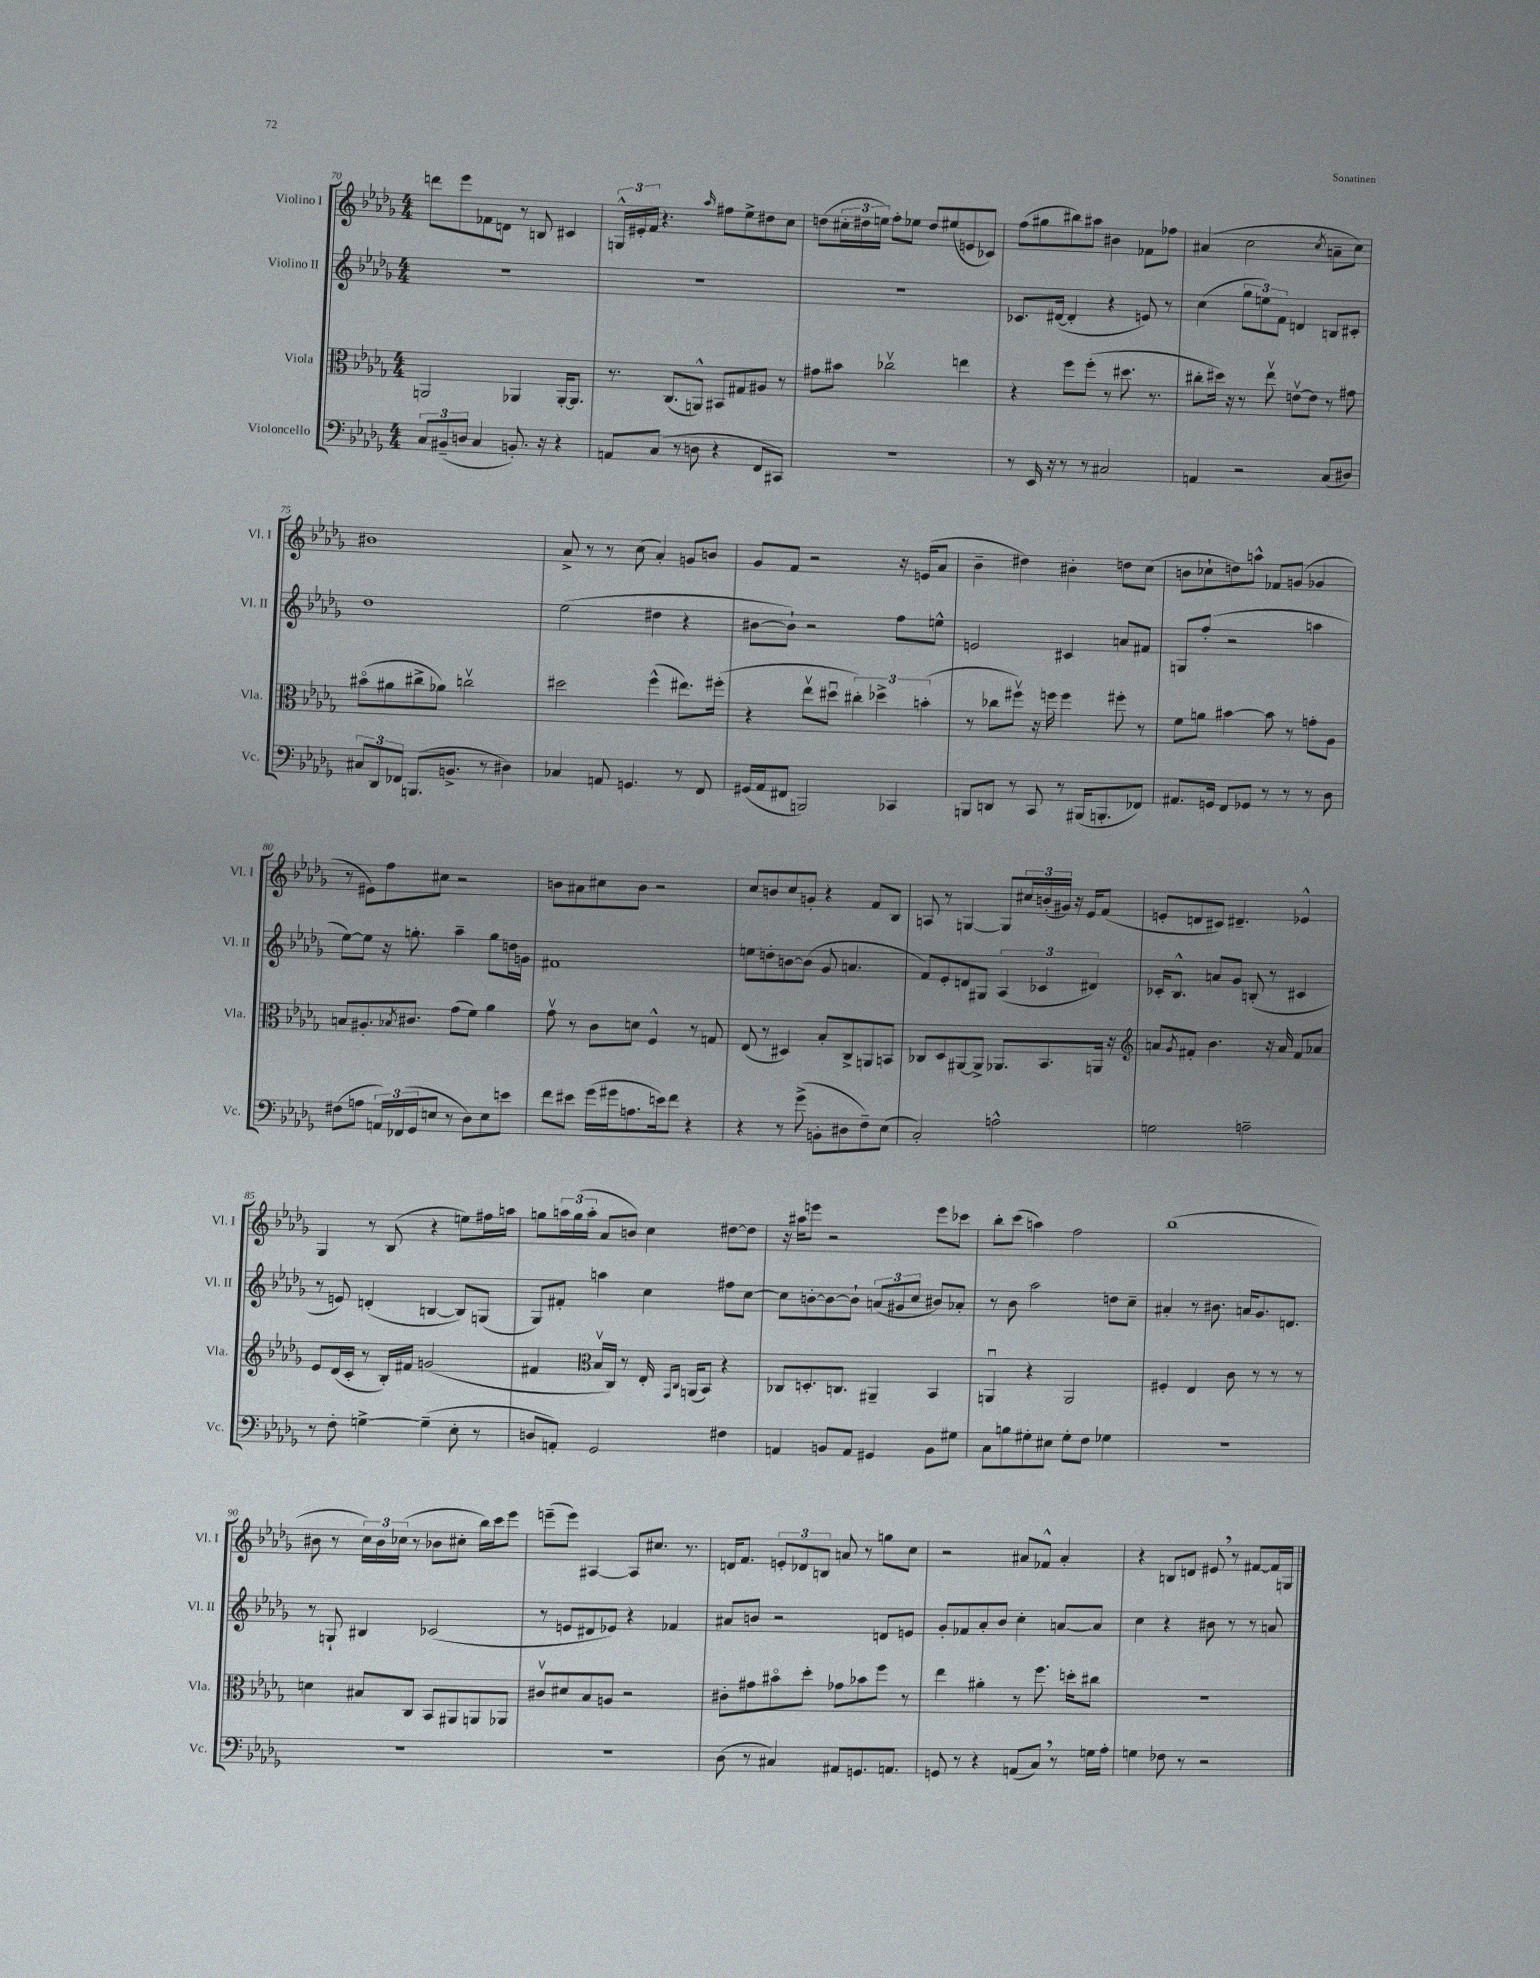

**kern	**kern	**kern	**kern
*staff4	*staff3	*staff2	*staff1
*clefF4	*clefC3	*clefG2	*clefG2
*k[b-e-a-d-g-]	*k[b-e-a-d-g-]	*k[b-e-a-d-g-]	*k[b-e-a-d-g-]
*M4/4	*M4/4	*M4/4	*M4/4
12C/L	2AA/	1r	8ddd\L
(12BB#~/	.	.	.
.	.	.	8eee-\
12D/J	.	.	.
4C/	.	.	8f-\
.	.	.	8d\J
8.BB'/)	4AA-/	.	8r
.	.	.	8B/
16r	.	.	.
4r	[16AA-'/LK	.	4c#/
.	8.AA-/]J	.	.
=	=	=	=
8AA/L	8.r	1r	24G^^/LL
.	.	.	24e#'/
.	.	.	24f/JJ
(8C/J	.	.	4.r
.	(8.C/L	.	.
8r	.	.	.
8D\	8AA^^/J)	.	.
.	.	.	16qqaa-/
4r	8BB#/L	.	8ff#\L
.	8G#/	.	8ee-^\
8FF/L	8A#/J	.	8dd#\
8CC#/J)	8r	.	8cc\J
=	=	=	=
1r	8g#\L	1r	(8dd\L
.	8b#\J	.	24cc#'\L
.	.	.	24dd#\
.	.	.	24ee\JJ)
.	2cc-v\	.	8ff'\L
.	.	.	8ee-\J
.	.	.	8dd#/L
.	.	.	(8ee#/
.	4ee\	.	8e/
.	.	.	8c-/J)
=	=	=	=
8r	4r	8.c-/L	(8ff\L
16EE-/	.	.	8gg#\
16r	.	([16d#/Jk	.
8r	8ff\L	4d#'/]	8bb#\)
8r	(8ff'\J	.	8aa#\J
2C#/	8r	4r	4b#\
.	8.dd#\	.	.
.	.	8e/)	8f-\L
.	8.r	.	.
.	.	8r	8ff-\J
=	=	=	=
4AA/	8cc#'\L	(4cc\	(4a#/
.	16dd#\Jk)	.	.
.	16r	.	.
2r	8r	12gg-\L	2cc\
.	.	12ee\)	.
.	8ee-v\	.	.
.	.	12f\J	.
.	[8ev\L	4d/	.
.	8e\]J	.	.
.	.	.	8qcc/
(8C/L	8r	8B/L	8a~\L
8D#/J)	8g#\	8c#'/J	8cc\J)
=	=	=	=
12C#/L	(8b#o\L	1dd-	1b#
12DD-/	.	.	.
.	8a#\	.	.
12FF-/J	.	.	.
(8.BBB/L	8cc#^\	.	.
.	8a-\J)	.	.
8.BB^/J	.	.	.
.	2ccv\	.	.
8r	.	.	.
4D#\)	.	.	.
=	=	=	=
4C-/	2dd#\	(2ee-\	8a-^/
.	.	.	8r
8AA/	.	.	8r
4.GG/	.	.	(8cc\
.	(4ff^^\	4dd#\	4a-'/)
8r	8.ee#\L)	4r	8g/L
8FF/	.	.	8b/J
.	(16ff#'\Jk	.	.
=	=	=	=
(16GG#/LL	4r	[8b#\L	8g-/L
16AA-/J	.	.	.
8FF#/J	.	8b#`\]J)	8f/J
2BBB/)	8ee-v\L	2r	2r
.	8dd#u\J	.	.
.	6cc#'\)	.	.
.	6dd-^\	.	.
4CC-/	.	8ff\L	16r
.	.	.	(16e/LK
.	(6b'\	.	.
.	.	8ee^^\J	8a-/J
=	=	=	=
8BBB/L	8r	2e/	4b-~\
8DD/J	8cc-\L	.	.
8r	8ff#v\J)	.	4dd#\)
8CC/	16r	.	.
.	16ff\	.	.
8r	4ff\	4c#/	4b#'\
(16BBB#/LK	.	.	.
8.BBB'/	.	.	.
.	8ff#'\	8a/L	8dd\L
8FF-/J)	8r	8f#/J	(8cc\J
=	=	=	=
8.AA#/L	8f\L	8G/L	8b\L
.	8a\J	(8ff'/J	8cc-`\
16GG/Jk	.	.	.
8FF/L	[4b#\	2r	8dd\)
8GG-/J	.	.	8aa^^\J
8r	8b#\]	.	8f-/L
8r	8r	.	(8g/J
8r	8g'\L	4aa\	4g-/
8D-\	8A-\J	.	.
=	=	=	=
(8F#\L	8B/L	[8ee-\L)	8r
8A\J	8.A#'/	8ee-\]J	8e#\L)
24AA/LL)	.	16r	8ff\
(24FF-/	.	.	.
.	8qB-/	.	.
.	8.c#/J	8.gg'\	.
24GG-/J	.	.	.
8E/J	.	.	8cc#\J
8r	(8g-\L	4aa-~\	2r
8D-\L)	8f\J)	.	.
8E\	4a-\	8gg\L	.
8e\J	.	16dd\L	.
.	.	16g\JJ	.
=	=	=	=
8f\L	8g-v\	1f#	8b\L
8e#\J	8r	.	8a#\
(16g-\LL	8c\L	.	8cc#\
16g#\J	.	.	.
8.A\	8d\J	.	8b\J
.	4F^^/	.	2r
16e\k)	.	.	.
8f\J	.	.	.
4r	8r	.	.
.	8G/	.	.
=	=	=	=
4r	(8E-/	8ee\L	8cc/L
.	8r	8dd'\	8b/
8r	4D#/)	[8b\	8cc/
(8g-^\	.	(8b\]J	8g'/J
8BB'\L	8B-'/L	8g-/	4r
8D#\	8C^/	4.a/	.
8F~\)	8AA/	.	8f/L
(8E-\J	8BB/J	.	8B-/J
=	=	=	=
2C'/)	8C-/L	8f/L)	8A/
.	8D-/	8e-'/	8r
.	[8AA#/	8d/	[4G/
.	8AA#^/]J	8G#/J	.
2A^^\	8.AA-/L	(6A-/	8G/]L
.	.	.	24cc#/L
.	.	6c-/	(24b'/
.	8.BB-/	.	.
.	.	.	24g#/JJ)
.	.	.	16r
.	.	.	16e-/LK
.	.	6d#/)	.
.	16AA/Jk	.	(8f/J
.	16r	.	.
=	=	=	=
*	*clefG2	*	*
2G\	8a/L	16c-'/LK	8e'/L
.	.	8.B-^^/J	.
.	8qg-/	.	.
.	8f#'/J	.	8d/
.	4.b-\	8a/L	8c#/J)
.	.	8g-/J	4.d#~/
2A~\	.	(8B'/	.
.	16r	8r	.
.	16a/	.	.
.	8f#/L	4c#/	4e-^^/
.	8a-/J	.	.
=	=	=	=
8r	8e-/L	8r	4G-/
8F'\	(16d-/L	8e/)	.
.	16c'/JJ	.	.
[4G^\	8r	(4d'/	8r
.	16B-'/LL)	.	(8B-/
.	16f#/JJ	.	.
(4G~\]	(2g/	[4B/	4r
8E-'\	.	8B/]L)	8ee\L)
8r	.	(8G/J	16ff#\L
.	.	.	16aa\JJ
=	=	=	=
8D/L	4f#/	8G-/L)	8gg\L
8AA'/J)	.	8f#'/J	24aa\L
.	.	.	(24gg\
.	.	.	24aa'\JJ
*	*clefC3	*	*
2GG-/	16B-v/LL	4aa\	8a-/L
.	16C/JJ)	.	.
.	8r	.	8b/J)
.	16E-'/	4cc\	4cc\
.	16qqGG-/LL	.	.
.	16qqC/JJ	.	.
.	(16AA/LK	.	.
.	8BB-/J)	.	.
4F#\	4r	8ff#\L	[8dd#\L
.	.	[8cc\J	8dd#\]J
=	=	=	=
4AA/	8C-/L	8cc\]L	16r
.	.	.	16aa#\LK
.	8.D'/	[8b'\	8eee\J
8BB/L	.	8b\_	2r
.	8.C/J	.	.
8AA/J	.	8b`\]J	.
4GG#/	4AA#~/	(12a/L	.
.	.	12g#/	.
.	.	12cc/J	.
8BB\L	4BB-/	8b#/L)	8eee\L
8G#\J	.	8a-'/J	8ccc-\J
=	=	=	=
8C\L	4AAu/	8r	8bb-'\L
8B\	.	8b-\	(8ccc\J
8G#'\	4r	2aa-\	4aa\)
8E#\J	.	.	.
8G#'\L	2AA/	.	2ff\
8F\J	.	.	.
4G-\	.	8dd\L	.
.	.	8cc~\J	.
=	=	=	=
1r	4F#'/	4a#'/	(1bb-
.	4E-/	8r	.
.	.	8.b#\	.
.	8c\	.	.
.	.	16a/LK	.
.	8r	8.g-/	.
.	8r	.	.
.	.	8.d/J	.
.	8r	.	.
=	=	=	=
1r	4d\	8r	8b#\
.	.	8G`/	8r
.	8B#/L	4B#/	24cc\LL)
.	.	.	24b#\
.	.	.	(24cc-\JJ
.	8C/J	.	8r
.	8BB-/L	(2c-/	8b-\L
.	8AA#/	.	8cc#'\J
.	8AA/	.	16bb-\LL)
.	.	.	16ccc\J
.	8AA-/J	.	8eee-\J
=	=	=	=
1r	8c#v/L	8r	(8eee~\L
.	8d#/	8e/L	8eee\J)
.	8B-/	8d#/	[4A#/
.	8A/J	8e-/J)	.
.	2r	4r	8A#/]L
.	.	.	8.cc#/J
.	.	4f-/	.
.	.	.	8.r
=	=	=	=
(8D-\	8c#'\L	8a#/L	16d/LK
.	.	.	8.f/J
8r	8g#\	8b/J	.
4C#/)	8b#o\	2r	12e'/L
.	.	.	12d-/
.	8dd-'\J	.	.
.	.	.	12B/J
8AA#/L	8g-\L	.	8a/
8.GG/	8b-\	.	8r
.	8ff\J	8d/L	8gg\L
8.AA/J	.	.	.
.	8r	8e/J	8cc\J
=	=	=	=
8GG/	4ee-\	8g-'/L	2r
8r	.	8f-/	.
4r	4a#'\	8a-'/	.
.	.	8b-/J	.
(8AA/L	8r	4cc'\	8a#/L
8C/J)	8.ff\	.	8f-^^/J
8r	.	[8a/L	4a#'/
.	16dd'\LK	.	.
16G\LL	8cc#\J	8a/]J	.
16A-'\JJ	.	.	.
=	=	=	=
4G\	1r	4cc\	4r
8F-\	.	4r	8B/L
8r	.	.	8d/J
2r	.	8b#\	8e#/
.	.	8r	8r
.	.	8r	[8f#/L
.	.	8a/	16f#/]L
.	.	.	16G/JJ
==	==	==	==
*-	*-	*-	*-
